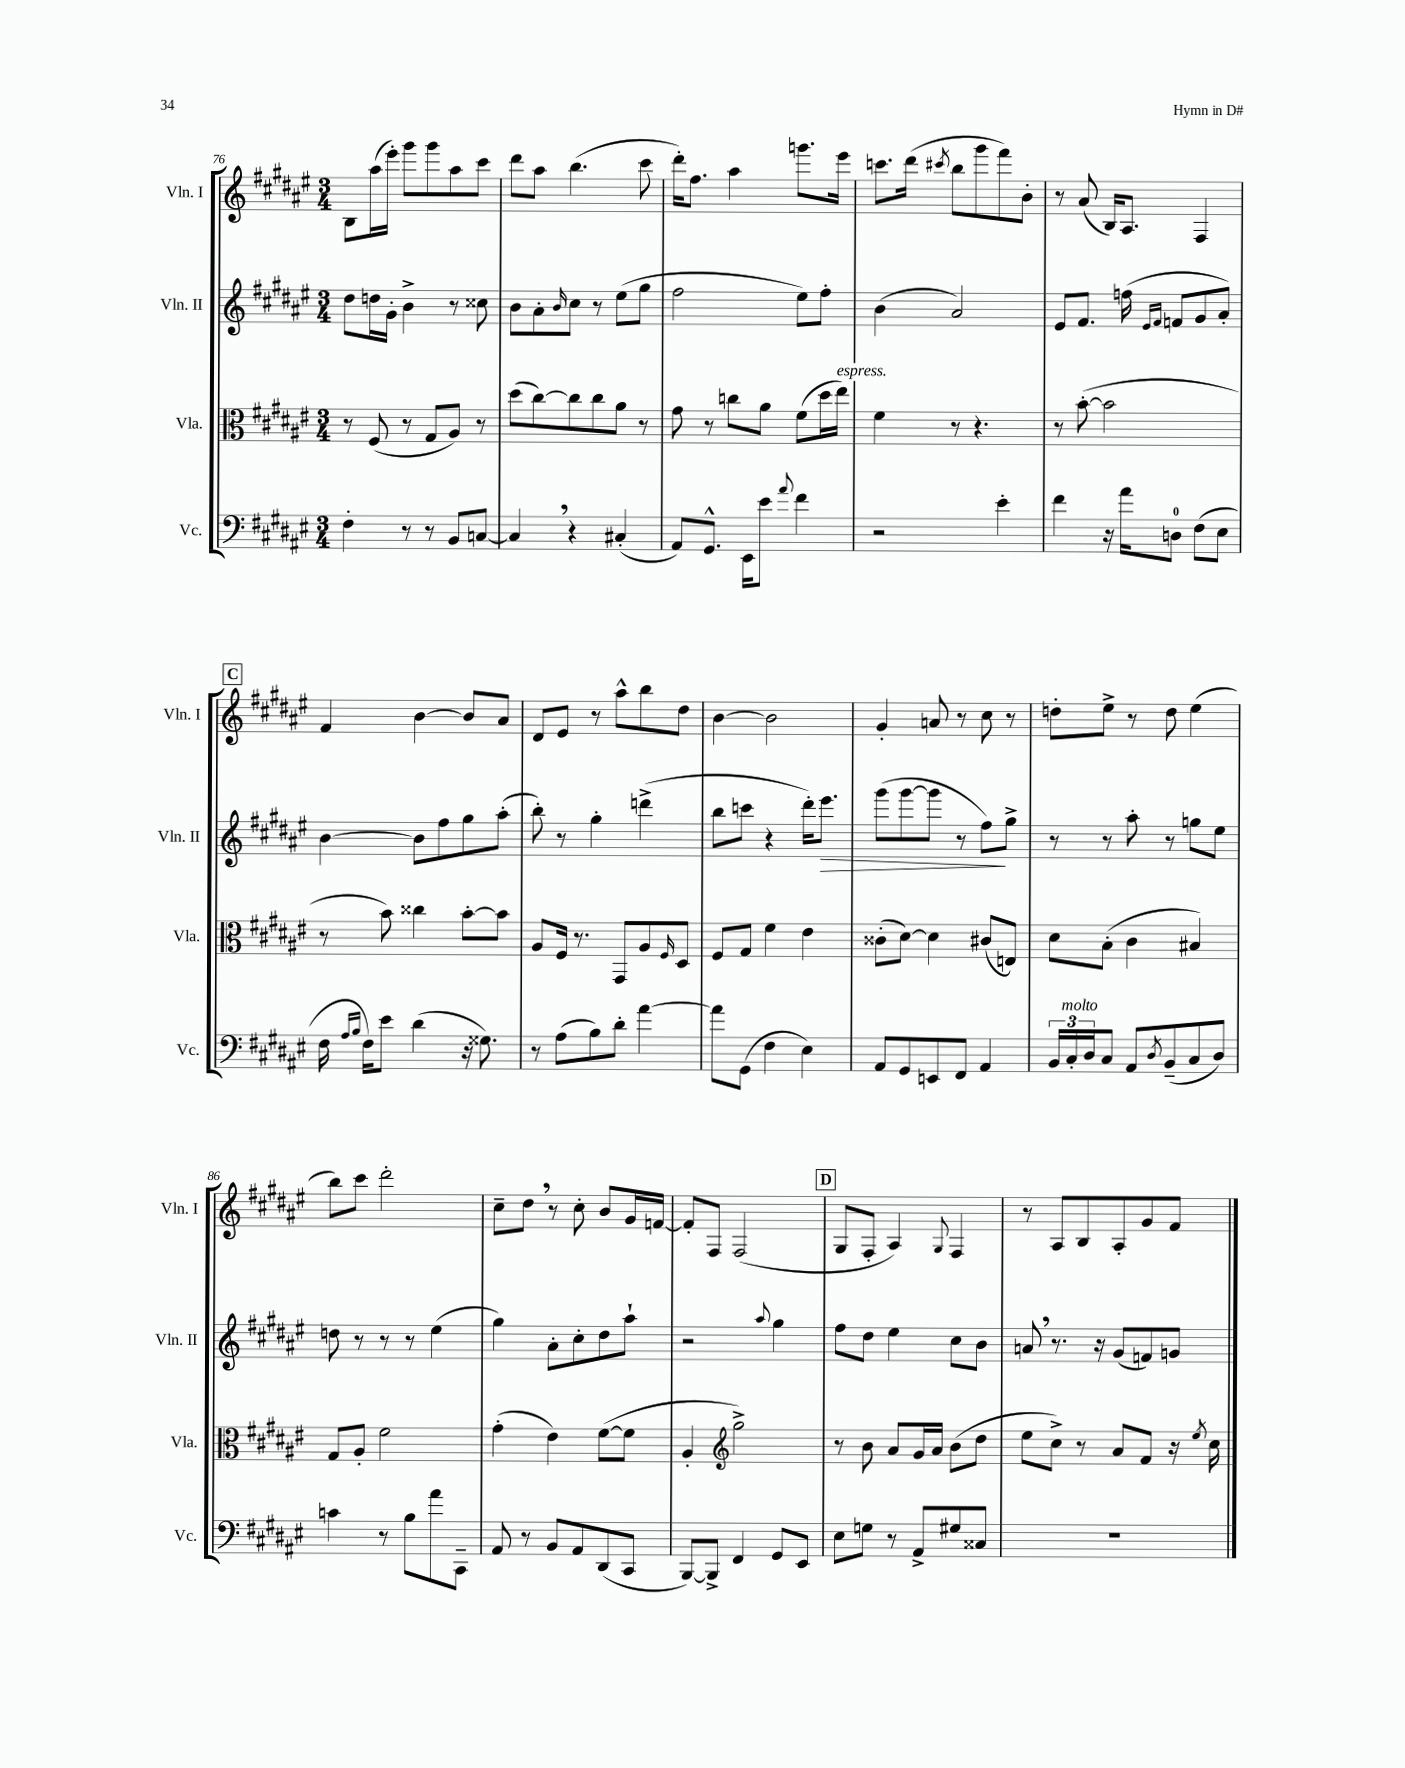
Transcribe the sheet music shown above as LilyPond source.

<<
\new StaffGroup <<
\new Staff = "s0" \with { instrumentName = "Vln. I" shortInstrumentName = "Vln. I" } {
    \clef treble \key fis \major \numericTimeSignature \time 3/4
    b8 ais''16( eis'''16-.) gis'''8 gis'''8 ais''8 cis'''8 |
    dis'''8 ais''8 b''4.( cis'''8 |
    dis'''16-.) fis''8. ais''4 g'''8. eis'''16 |
    c'''8. dis'''16( \acciaccatura { cis'''8 } b''8 gis'''8 fis'''8) b'8-. |
    r8 ais'8( b16) ais8. fis4 |
    \mark \markup { \box "C" } fis'4 b'4~ b'8 ais'8 |
    dis'8 eis'8 r8 ais''8-^ b''8 dis''8 |
    b'4~ b'2 |
    gis'4-. a'8 r8 cis''8 r8 |
    d''8-. eis''8-> r8 d''8 eis''4( |
    b''8) cis'''8 dis'''2-. |
    cis''8-- dis''8 \breathe r8 cis''8-. b'8 gis'16 f'16~ |
    f'8-. fis8 fis2( |
    \mark \markup { \box "D" } gis8 fis8-. ais4) \appoggiatura { gis8 } fis4 |
    r8 ais8 b8 ais8-. gis'8 fis'8 \bar "|." |
}
\new Staff = "s1" \with { instrumentName = "Vln. II" shortInstrumentName = "Vln. II" } {
    \clef treble \key fis \major \numericTimeSignature \time 3/4
    dis''8 d''16 gis'16-. b'4-> r8 cisis''8 |
    b'8 ais'8-. \grace { b'16 } cis''8 r8 eis''8( gis''8 |
    fis''2 eis''8) fis''8-. |
    b'4( ais'2) |
    eis'8 fis'8. f''16( \grace { eis'16 fis'16 } f'8 gis'8 ais'8-.) |
    \mark \markup { \box "C" } b'4~ b'8 fis''8 gis''8 ais''8-.( |
    b''8-.) r8 gis''4-. d'''4->( |
    b''8 c'''8 r4 dis'''16-.) eis'''8.\> |
    gis'''8( gis'''8~ gis'''8 r8 fis''8\!) gis''8-> |
    r8 r8 ais''8-. r8 g''8 eis''8 |
    d''8 r8 r8 r8 eis''4( |
    gis''4) ais'8-. cis''8-. dis''8 ais''8-! |
    r2 \appoggiatura { ais''8 } gis''4 |
    \mark \markup { \box "D" } fis''8 dis''8 eis''4 cis''8 b'8 |
    a'8 \breathe r8. r16 gis'8( f'8) g'8 \bar "|." |
}
\new Staff = "s2" \with { instrumentName = "Vla." shortInstrumentName = "Vla." } {
    \clef alto \key fis \major \numericTimeSignature \time 3/4
    r8 fis8( r8 gis8 ais8) r8 |
    dis''8( cis''8~) cis''8 cis''8 ais'8 r8 |
    gis'8 r8 c''8 ais'8 fis'8( dis''16 eis''16^\markup { \italic "espress." }) |
    fis'4 r8 r4. |
    r8 b'8~-.( b'2 |
    \mark \markup { \box "C" } r8 b'8) cisis''4 b'8~-. b'8 |
    ais8 fis16 r8. gis,8 ais8 \grace { fis16 } dis8 |
    fis8 gis8 fis'4 eis'4 |
    cisis'8-.( dis'8~) dis'4 cis'8( e8) |
    dis'8 b8-.( cis'4 bis4) |
    gis8 ais8-. fis'2 |
    gis'4-.( eis'4) fis'8~( fis'8 |
    ais4-. \clef treble gis''2->) |
    \mark \markup { \box "D" } r8 b'8 ais'8 gis'16 ais'16 b'8( dis''8 |
    eis''8 cis''8->) r8 ais'8 fis'8 r16 \acciaccatura { eis''8 } cis''16 \bar "|." |
}
\new Staff = "s3" \with { instrumentName = "Vc." shortInstrumentName = "Vc." } {
    \clef bass \key fis \major \numericTimeSignature \time 3/4
    fis4-. r8 r8 b,8 c8~ |
    c4 \breathe r4 cis4-.( |
    ais,8) gis,8.-^ eis,16 eis'8 \appoggiatura { ais'8 } fis'4 |
    r2 eis'4-. |
    fis'4 r16 ais'16 d8-0 fis8( eis8 |
    \mark \markup { \box "C" } fis16 \grace { ais16 b16 } fis16) eis'8 dis'4( r16 gisis8.) |
    r8 ais8( b8) dis'8-. ais'4~ |
    ais'8 gis,8( fis4 eis4) |
    ais,8 gis,8 e,8 fis,8 ais,4 |
    \tuplet 3/2 { b,16 cis16-.^\markup { \italic "molto" } dis16 } cis8 ais,8 \acciaccatura { dis8 } b,8--( cis8 dis8) |
    c'4 r8 b8 ais'8 cis,8-- |
    ais,8 r8 b,8 ais,8 dis,8( cis,8 |
    b,,8~) b,,8-> fis,4 gis,8 eis,8 |
    \mark \markup { \box "D" } eis8 g8 r8 ais,8-> gis8 cisis8 |
    R2. \bar "|." |
}
>>
>>
\layout { \context { \Score currentBarNumber = #76 } }
